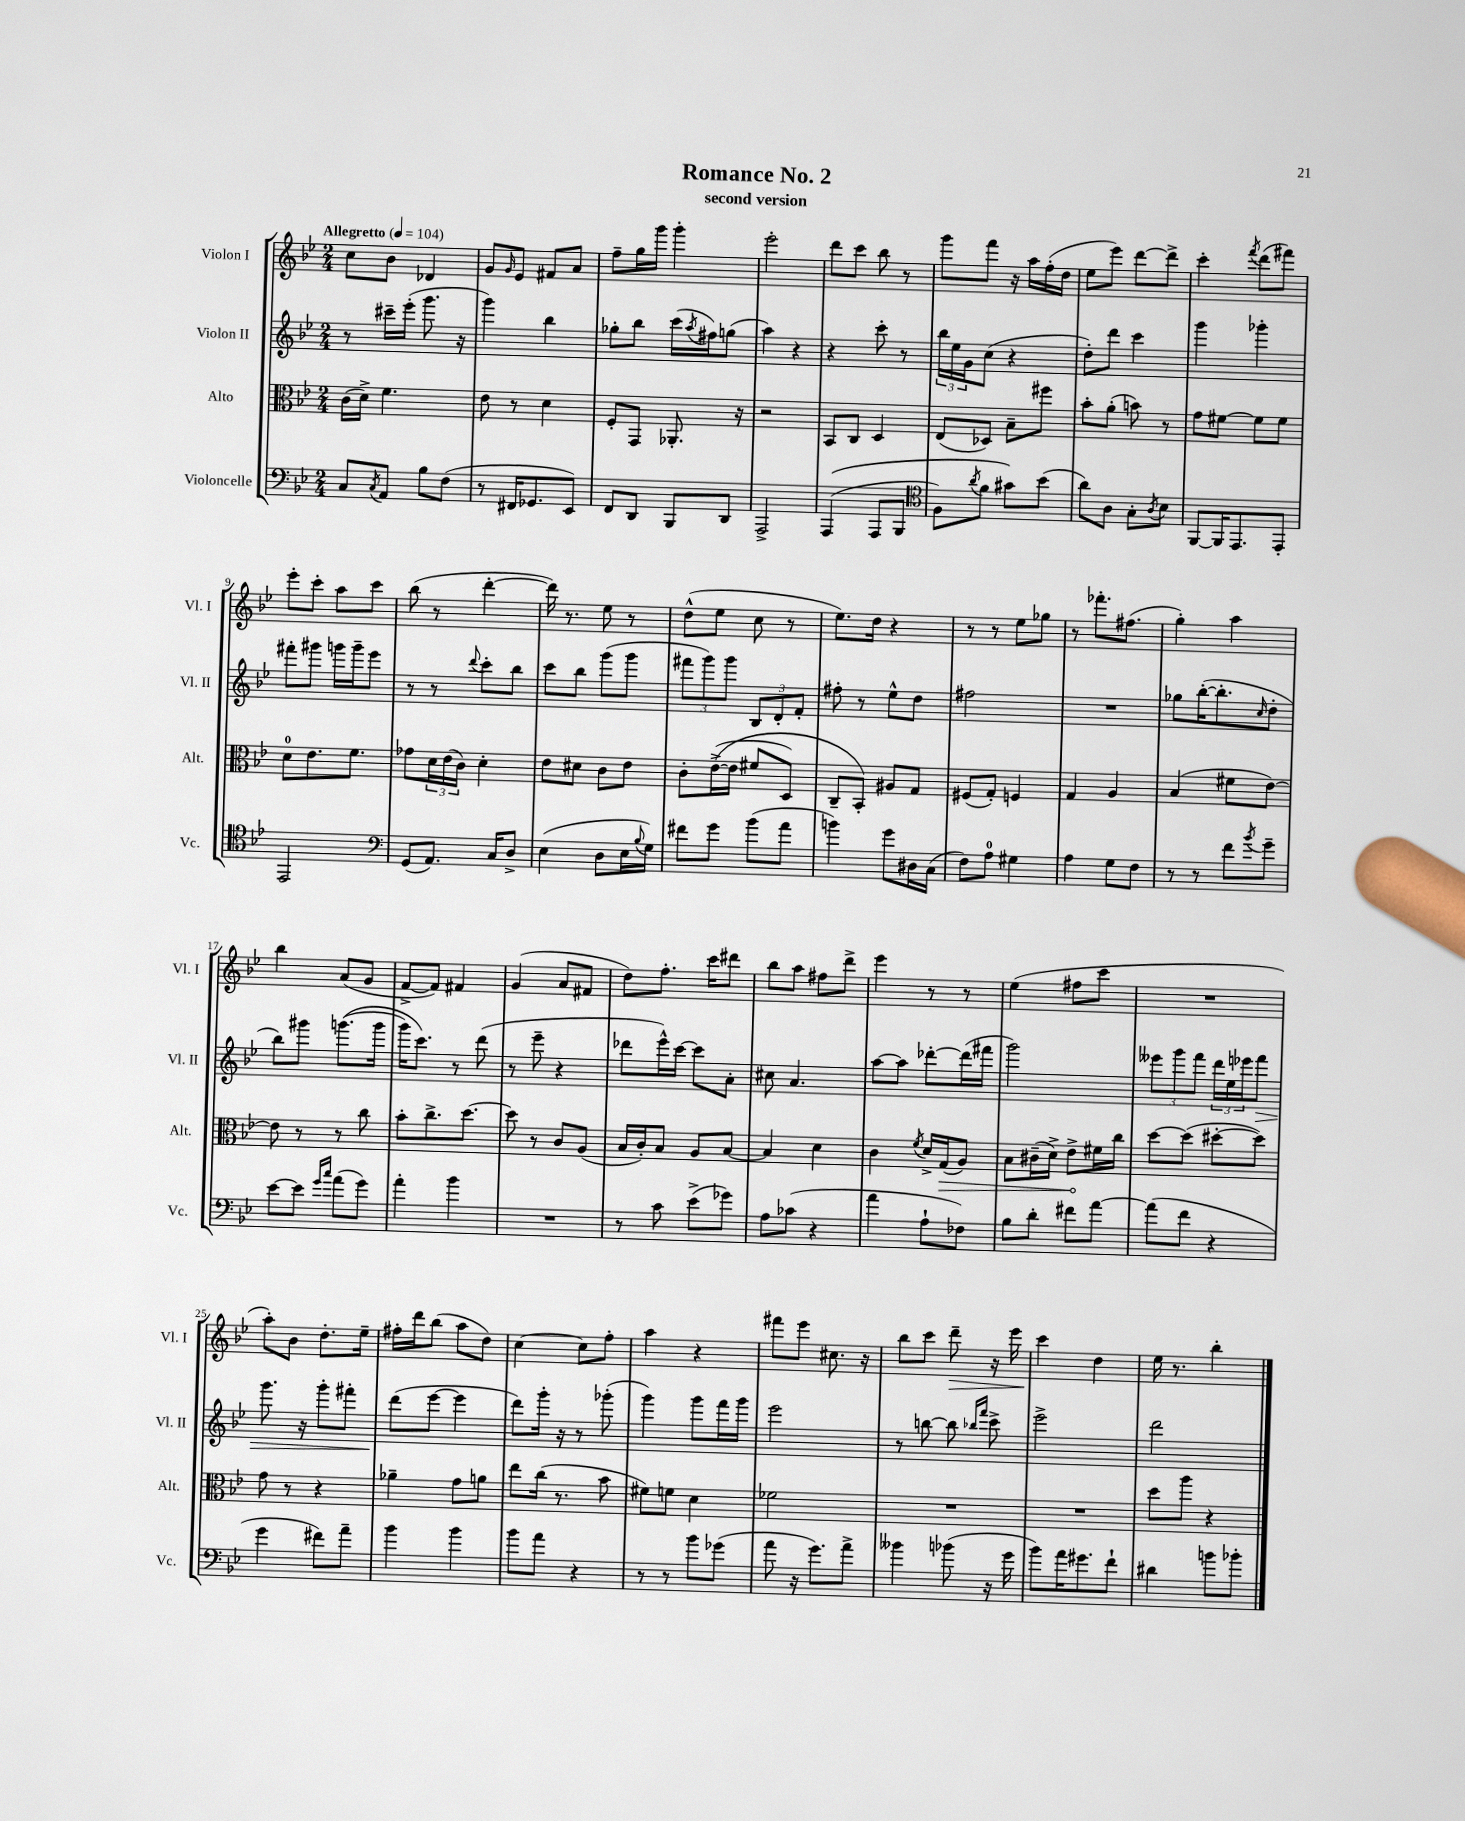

**kern	**kern	**kern	**kern
*staff4	*staff3	*staff2	*staff1
*clefF4	*clefC3	*clefG2	*clefG2
*k[b-e-]	*k[b-e-]	*k[b-e-]	*k[b-e-]
*M2/4	*M2/4	*M2/4	*M2/4
*MM104	*MM104	*MM104	*MM104
8C	(16c	8r	8cc
.	16d^)	.	.
8qC	.	.	.
8AA	4.f	16ccc#~	8b-
.	.	(16eee-'	.
8B-	.	8.ggg	4d-
(8F	.	.	.
.	.	16r	.
=	=	=	=
8r	8e-	4ggg)	8g
.	.	.	16qqg
16FF#	8r	.	8e-
8.GG-	.	.	.
.	4d	4bb-	8f#
8EE-)	.	.	8a
=	=	=	=
8FF	8F'	8gg-'	8ff~
8DD	8GG	8bb-	16gg
.	.	.	16ggg
8BBB-	8.AA-'	(16ccc	4ggg'
.	.	8qaa	.
.	.	16ff#)	.
8DD	.	(8gg	.
.	16r	.	.
=	=	=	=
2AAA^	2r	4aa)	2eee-'
.	.	4r	.
=	=	=	=
&((4AAA	8BB-	4r	8ddd
.	8C	.	8ccc
8AAA	4D	8ccc'	8bb-
8BBB-	.	8r	8r
=	=	=	=
*clefC4	*	*	*
8F)	(8E-	24bb-	8ggg
.	.	24ee-	.
.	.	24g	.
8qa	.	.	.
8f	8D-)	(8cc	8fff
8g#&)	8B-~	4r	16r
.	.	.	16aa
(8b-	8ff#	.	(16ff'
.	.	.	16dd
=	=	=	=
8a)	8b-'	8dd')	8ee-
8A	(8a'	8ddd	8eee-)
8G'	8b)	4ccc	[8ddd
8qA	.	.	.
8B-	8r	.	8ddd^]
=	=	=	=
[8FF	8g	4ggg	4ccc'
16FF]	[8f#	.	.
8.EE-	.	.	.
.	.	.	8qfff
.	8f#]	4ggg-'	(8ddd
8EE-'	8f#	.	8fff#)
=	=	=	=
2EE-	8d	8fff#'	8eee-'
.	8.e-	8ggg#	8ccc'
.	.	16ggg	8aa
.	8.f	16ggg~	.
.	.	8eee-	8ccc
=	=	=	=
*clefF4	*	*	*
(8GG	8g-	8r	(8bb-
8.AA)	24d	8r	8r
.	(24e-	.	.
.	24c)	.	.
.	.	8qqddd	.
.	4d'	8ccc'	[4ddd'
16C	.	.	.
8D^	.	8bb-	.
=	=	=	=
(4E-	8e-	8ccc	16ddd])
.	.	.	8.r
.	8d#	8bb-	.
8D	8c	(8ggg	8ee-
16E-	8e-	8ggg	8r
8qqB-	.	.	.
16G)	.	.	.
=	=	=	=
8f#	8c'	12fff#	(8dd^^
.	.	12ggg)	.
8g	&(([16e-^	.	8ee-
.	.	12ggg	.
.	16e-]	.	.
(8b-	8f#	12B-	8cc
.	.	12d'	.
8a	8D)	.	8r
.	.	12f'	.
=	=	=	=
4b)	8C~	8ff#'	8.ee-)
.	8BB-'&)	8r	.
.	.	.	16dd
8g	8A#	8ee-^^	4r
16D#	8G	8dd	.
(16C	.	.	.
=	=	=	=
8F)	(8F#	2ff#	8r
8A	8G')	.	8r
4G#	4F	.	8ee-
.	.	.	8gg-
=	=	=	=
4A	4G	2r	8r
.	.	.	8.fff-'
8G	4A	.	.
.	.	.	(8.ff#
8F	.	.	.
=	=	=	=
8r	(4B-	8gg-	4gg')
8r	.	([16bb-'	.
.	.	8.bb-']	.
8f	8f#	.	4aa
8qb-	.	16qqcc	.
8g~	[8e-)	8dd'	.
=	=	=	=
[8e-	8e-]	8bb-)	4bb-
8e-]	8r	8ggg#	.
16qqg	.	.	.
16qqcc	.	.	.
(8a	8r	&((8.ggg	(8a
8g)	8cc	.	8g
.	.	16ggg	.
=	=	=	=
4a'	8b-'	16ggg)	[8f^
.	.	8.ccc&)	.
.	8.cc^	.	8f])
4b-	.	8r	4f#
.	[8.dd	.	.
.	.	(8ddd	.
=	=	=	=
2r	8dd]	8r	(4g
.	8r	8eee-~	.
.	8c	4r	8a
.	(8A	.	8f#
=	=	=	=
8r	16B-	8ddd-	8dd)
.	16c')	.	.
8c	8B-	16eee-^^)	8.ff'
.	.	[16ccc	.
(8e-^	8A	8ccc]	.
.	.	.	16ccc
8g-)	[8B-	8a'	8ddd#
=	=	=	=
8A	4B-]	8cc#	8bb-
(8c-	.	4.a	8aa
4r	4d	.	8ff#
.	.	.	8ddd^
=	=	=	=
4a	4c	[8aa	4eee-
.	.	8aa]	.
.	8qf	.	.
8A`	16d^	[8ddd-'	8r
.	(16G	.	.
8F-)	8A)	(16ddd-]	8r
.	.	16fff#	.
=	=	=	=
8B-	8B-	2ggg)	(4ee-
8d'	(16c#~	.	.
.	16d^)	.	.
8f#	8e-^	.	8ff#
[8a	16f#	.	8ccc
.	16cc	.	.
=	=	=	=
(8a]	[8dd	12eee--	2r
.	.	12ggg	.
8f	(8dd]	.	.
.	.	12fff	.
4r	[8dd#'	24ddd	.
.	.	24ee-	.
.	.	24eee-	.
.	8dd#])	8fff	.
=	=	=	=
4g	8g	8.ggg	8aa')
.	8r	.	8b-
.	.	16r	.
8f#)	4r	8ggg'	8.dd'
8a~	.	8fff#'	.
.	.	.	16ee-~
=	=	=	=
4b-	4a-~	(8ddd	16ff#'
.	.	.	16ddd
.	.	[8eee-	(8bb-
4b-	8g	4eee-]	8aa
.	8a	.	8dd)
=	=	=	=
8b-	8ee-	8ddd)	[4cc
8a	(16cc	16ggg'	.
.	8.r	16r	.
4r	.	8r	8cc]
.	8b-	(8ggg-'	8ff'
=	=	=	=
8r	8f#)	4ggg)	4aa
8r	8f	.	.
8b-	4d	8ggg	4r
(8g-	.	16fff	.
.	.	16ggg	.
=	=	=	=
8a	2f-	2eee-	8fff#
16r	.	.	8eee-
8.g)	.	.	.
.	.	.	8.cc#
8a^	.	.	.
.	.	.	16r
=	=	=	=
4b--	2r	8r	8bb-
.	.	[8bb	8ccc
(8b-	.	8bb]	8ddd~
.	.	16qqbb-	.
.	.	16qqfff	.
16r	.	8ccc^	16r
16g	.	.	16eee-
=	=	=	=
8b-)	2r	2eee-^	4ccc
16a	.	.	.
8.g#	.	.	.
.	.	.	4dd
8f`	.	.	.
=	=	=	=
4d#	8dd	2ddd	16ee-
.	.	.	8.r
.	8aa	.	.
8b	4r	.	4bb-'
8b-'	.	.	.
==	==	==	==
*-	*-	*-	*-
